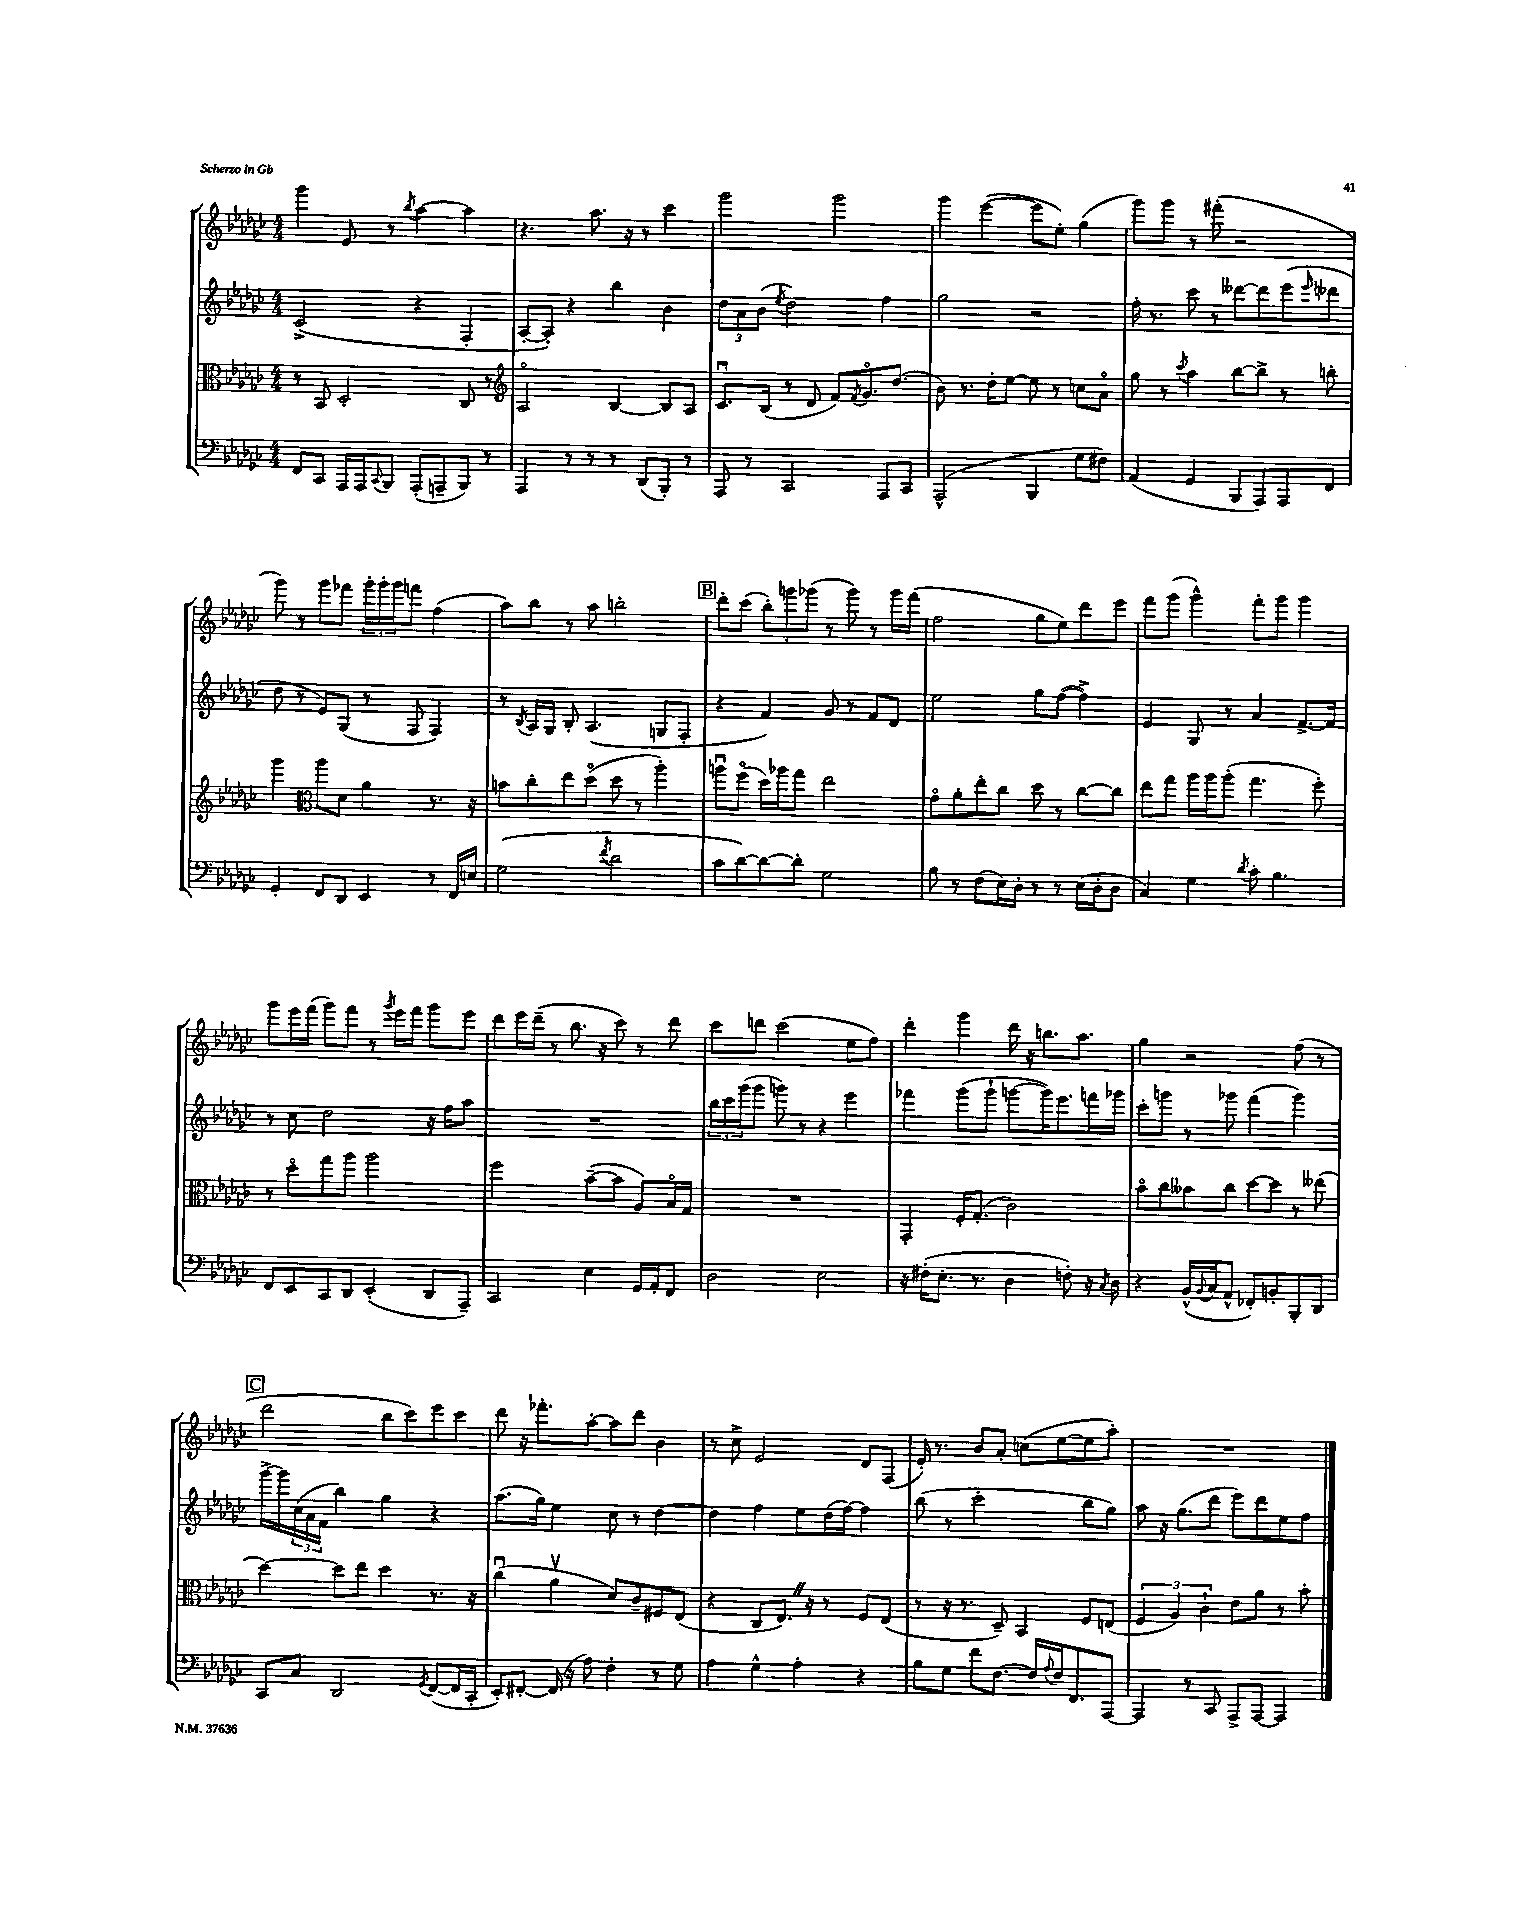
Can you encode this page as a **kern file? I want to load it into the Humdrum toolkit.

**kern	**kern	**kern	**kern
*part4	*part3	*part2	*part1
*staff4	*staff3	*staff2	*staff1
*clefF4	*clefC3	*clefG2	*clefG2
*k[b-e-a-d-g-c-]	*k[b-e-a-d-g-c-]	*k[b-e-a-d-g-c-]	*k[b-e-a-d-g-c-]
*M4/4	*M4/4	*M4/4	*M4/4
=6	=6	=6	=6
8FF/L	8r	(2c-^/	4ggg-\
8CC-/J	8BB-/	.	.
16AAA-/LL	2D-'/	.	8e-/
16AAA-/J	.	.	.
8qqCC-/	.	.	.
8BBB-/J	.	.	8r
.	.	.	8qbb-/
(8AAA-'/L	.	4r	[4aa-\
8AAAn~/	.	.	.
8BBB-/J)	8C-/	4F'/	4aa-\]
8r	8r	.	.
=7	=7	=7	=7
*	*clefG2	*	*
4AAA-/	2A-/	[8A-'/L	4.r
.	.	8A-'/J])	.
8r	.	4r	.
8r	.	.	8.aa-\
8r	[4B-/	4bb-\	.
.	.	.	16r
(8DD-/L	.	.	8r
8BBB-'/J)	8B-/L]	4b-\	4ccc-\
8r	8A-/J	.	.
=8	=8	=8	=8
8AAA-/	8.c-u/L	12dd-\L	2ggg-\
.	.	12a-\	.
8r	.	.	.
.	.	(12b-\J	.
.	(16B-/Jk	.	.
.	.	8qee-/	.
2CC-/	8r	2dd-\)	.
.	8d-/	.	.
.	8f/L)	.	2ggg-\
.	8qf/	.	.
.	8.g-/	.	.
8AAA-/L	.	4ff\	.
.	(8.dd-/J	.	.
8CC-/J	.	.	.
=9	=9	=9	=9
(2AAA-^^/	8b-\)	2gg-\	4ggg-\
.	8.r	.	.
.	.	.	([4eee-\
.	16dd-'\KL	.	.
.	[8ee-\J	.	.
4BBB-/	8ee-\]	2r	8eee-\L]
.	8r	.	8ee-'\J)
8G-\L	8ccn\L	.	(4gg-\
8F#X\J)	8a-\J	.	.
=10	=10	=10	=10
(4AA-/	8gg-\	16ff'\	8ggg-\L)
.	.	8.r	.
.	8r	.	8ggg-\J
.	8qccc-/	.	.
4GG-/	4aa-\	8ccc-\	8r
.	.	8r	(8fff#X'\
8BBB-/L	[8bb-\L	[8ddd--X\L	2r
8AAA-/)	8bb-^\J]	8ddd--\]	.
8AAA-/	8r	(8eee-\	.
.	.	16qqeee-/	.
8FF/J	8bbn'\	8ddd-X\J	.
!!LO:LB:g=z
=11	=11	=11	=11
4GG-'/	4ggg-\	8dd-\	8ggg-\)
.	.	8r	8r
*	*clefC3	*	*
8FF/L	8aa-\L	8e-/L)	8ggg-\L
8DD-/J	8d-\J	(8G-/J	8fff-X\J
4EE-/	4a-\	8r	24ggg-'\LL
.	.	.	24ggg-'\
.	.	.	24ggg-\J
.	.	8F/	8fffn\J
8r	8.r	4F/)	(4ff\
16FF/LL	.	.	.
16En/JJ	16r	.	.
=12	=12	=12	=12
(2G-\	8bn\L	8r	8aa-\L)
.	.	8qB-/	.
.	8cc-'\	16A-/LL	8bb-\J
.	.	16G-/JJ	.
.	8ee-\	8B-'/	8r
.	(8dd-\J	(4.A-/	8aa-\
8qf/	.	.	.
2d-\	8dd-\	.	2bbn'\
.	8r	.	.
.	4aa-'\)	8Gn/L	.
.	.	8F'/J	.
!!LO:REH:place=s1:t=B
=13	=13	=13	=13
8c-\L	8aanu\L	4r	8ddd-'\L
[8d-\)	(8ff\J	.	(8ccc-\J
8d-\_	16dd-\LL)	4f/)	12bb-'\L)
.	16aa-X\J	.	.
.	.	.	12gggn\
8d-'\J]	8gg-\J	.	.
.	.	.	(12ggg-X\J
2G-\	2ee-\	8g-/	8r
.	.	8r	8ggg-\)
.	.	8f/L	8r
.	.	8d-/J	16ggg-\LL
.	.	.	(16fff\JJ
=14	=14	=14	=14
8B-\	8g-\L	2ee-\	2ff\
8r	8a-'\	.	.
(8F\L	8ee-'\	.	.
16E-\L)	8cc-\J	.	.
16D-'\JJ	.	.	.
8r	8dd-\	8gg-\L	8gg-\L
8r	8r	([8ff\J	8ee-\)
(16E-\LL	[8cc-\L	4ff^\])	8ddd-\
16D-'\J	.	.	.
8D-\J	8cc-\J]	.	8eee-\J
=15	=15	=15	=15
4C-/)	8ee-\L	4e-/	8fff\L
.	8gg-\J	.	(8ggg-\J
4G-\	16aa-\LL	8G-/	4ggg-^^\)
.	16aa-\J	.	.
.	(8aa-'\J	8r	.
8qd-/	.	.	.
8c-'\	4.gg-\	4a-/	8fff'\L
4.B-\	.	.	8ggg-\J
.	.	[8.f^/L	4ggg-\
.	8ff'\)	.	.
.	.	16f/Jk]	.
!!LO:LB:g=z
=16	=16	=16	=16
8FF/L	8r	8r	8ggg-\L
8EE-/	8dd-\L	8cc-\	16eee-\L
.	.	.	(16fff\JJ
8CC-/	8gg-\	2dd-\	8ggg-\L)
8DD-/J	8aa-\J	.	8fff\J
(4EE-'/	2aa-\	.	8r
.	.	.	8qggg-/
.	.	.	16eee-\LL
.	.	.	16fff\JJ
8DD-/L	.	16r	8ggg-\L
.	.	16ff\KL	.
8AAA-~/J)	.	8aa-\J	8eee-\J
=17	=17	=17	=17
2CC-/	2ff\	1r	8ddd-\L
.	.	.	16eee-\L
.	.	.	(16ddd-~\JJ
.	.	.	8r
.	.	.	8.bb-\
4E-\	([8b-~\L	.	.
.	.	.	16r
.	8b-\J]	.	8ccc-\)
16GG-/LL	8A-/L)	.	8r
16AA-'/J	.	.	.
8FF/J	16B-/L	.	8ddd-\
.	16G-/JJ	.	.
=18	=18	=18	=18
2D-\	1r	24bb-\LL	8ccc-\L
.	.	24ccc-\	.
.	.	(24ggg-\J	.
.	.	8ggg-\J	8dddn\J
.	.	8gggn\)	(2ccc-\
.	.	8r	.
2E-\	.	4r	.
.	.	4eee-\	8ee-\L
.	.	.	8ff\J)
=19	=19	=19	=19
16r	4GG-'/	4fff-X\	4ddd-'\
(16F#X'\KL	.	.	.
8.E-'\J	.	.	.
.	16F'/KL	(8ggg-\L	4ggg-\
8.r	(8.G-'/J	.	.
.	.	8ggg-`\J	.
4D-\	2c-\)	[8gggn\L	16ddd-\
.	.	.	16r
.	.	16ggg\K])	8.bbn\L
.	.	8.eee-\	.
8Fn'\)	.	.	.
.	.	.	8.aa-\J
16r	.	16fffn\L	.
8qC-/	.	.	.
16D-\	.	16ggg-X\JJ	.
=20	=20	=20	=20
4r	8b-\L	8ccc-'\L	4gg-\
.	8cc-\	8gggn\J	.
(16BB-^^/LL	8b--X\	8r	2r
8qqBB-/	.	.	.
16C-/J	.	.	.
8AA-^^/J	8cc-\J	8ggg-X\	.
8FF-X'/L)	[8dd-\L	(4fff\	.
8BBn'/	8dd-\J]	.	.
8BBB-'/	8r	4ggg-\)	(8ff\
8DD-/J	(8ee--X\	.	8r
!!LO:LB:g=z
!!LO:REH:place=s1:t=C
=21	=21	=21	=21
8CC-/L	[4dd-\)	[16ggg-^\LL	2ddd-\
.	.	16ggg-\]	.
8C-/J	.	(24cc-\	.
.	.	24a-\	.
.	.	24f\JJ	.
2DD-/	8dd-\L]	4bb-\)	.
.	8ee-\J	.	.
.	4dd-\	4gg-\	8bb-\L
.	.	.	8ccc-\)
8qGG-/	.	.	.
([8FF/L	8.r	4r	8eee-\
16FF/L]	.	.	8ccc-\J
16CC-'/JJ	16r	.	.
=22	=22	=22	=22
8EE-'/L)	(4cc-u\	(8.aa-\L	8ddd-\
[8FF#X'/J	.	.	16r
.	.	16gg-\Jk)	8.fff-X'\L
(16FF#/]	4a-v\	4ee-\	.
16r	.	.	.
8A-\)	.	.	[8aa-'\J
4F'\	8d-/L)	8cc-\	8aa-\L]
.	8c-~/	8r	8ddd-\J
8r	8F#X/	[4dd-\	4b-\
8G-\	(8E-/J	.	.
=23	=23	=23	=23
4A-\	4r	4dd-\]	8r
.	.	.	8cc-^\
4G-^^\	8C-/L	4ff\	2e-/
.	8.E-Z/J)	.	.
4A-'\	.	8ee-\L	.
.	16r	.	.
.	8r	(16dd-\L	.
.	.	[16ff\JJ)	.
4r	8F/L	4ff\]	8d-/L
.	(8E-/J	.	(8F/J
=24	=24	=24	=24
8B-\L	8r	(8bb-\	16e-'/)
.	.	.	8.r
8G-\J	16r	8r	.
.	8.r	.	.
8f\L	.	2ccc-'\	8b-/L
[8.F\J	8D-~/)	.	8a-'/J
.	4BB-/	.	(8ccn\L
16F/LL]	.	.	.
8qqA-/	.	.	.
16F/J	.	.	[8ee-\
8.FF/	.	.	.
.	8F/L	8bb-\L	8ee-\]
[8AAA-/J	(8En/J	8gg-\J)	8aa-'\J)
=25	=25	=25	=25
4AAA-/]	6F/	8aa-\	1r
.	.	16r	.
.	6A-/)	.	.
.	.	(8.gg-\L	.
8r	.	.	.
.	6c-`\	.	.
8CC-/	.	8ddd-\J	.
8AAA-^/L	8e-\L	8eee-\L)	.
[8AAA-/J	8a-\J	8ddd-\	.
4AAA-/]	8r	8ee-\	.
.	8b-'\	8ff\J	.
==	==	==	==
*-	*-	*-	*-
